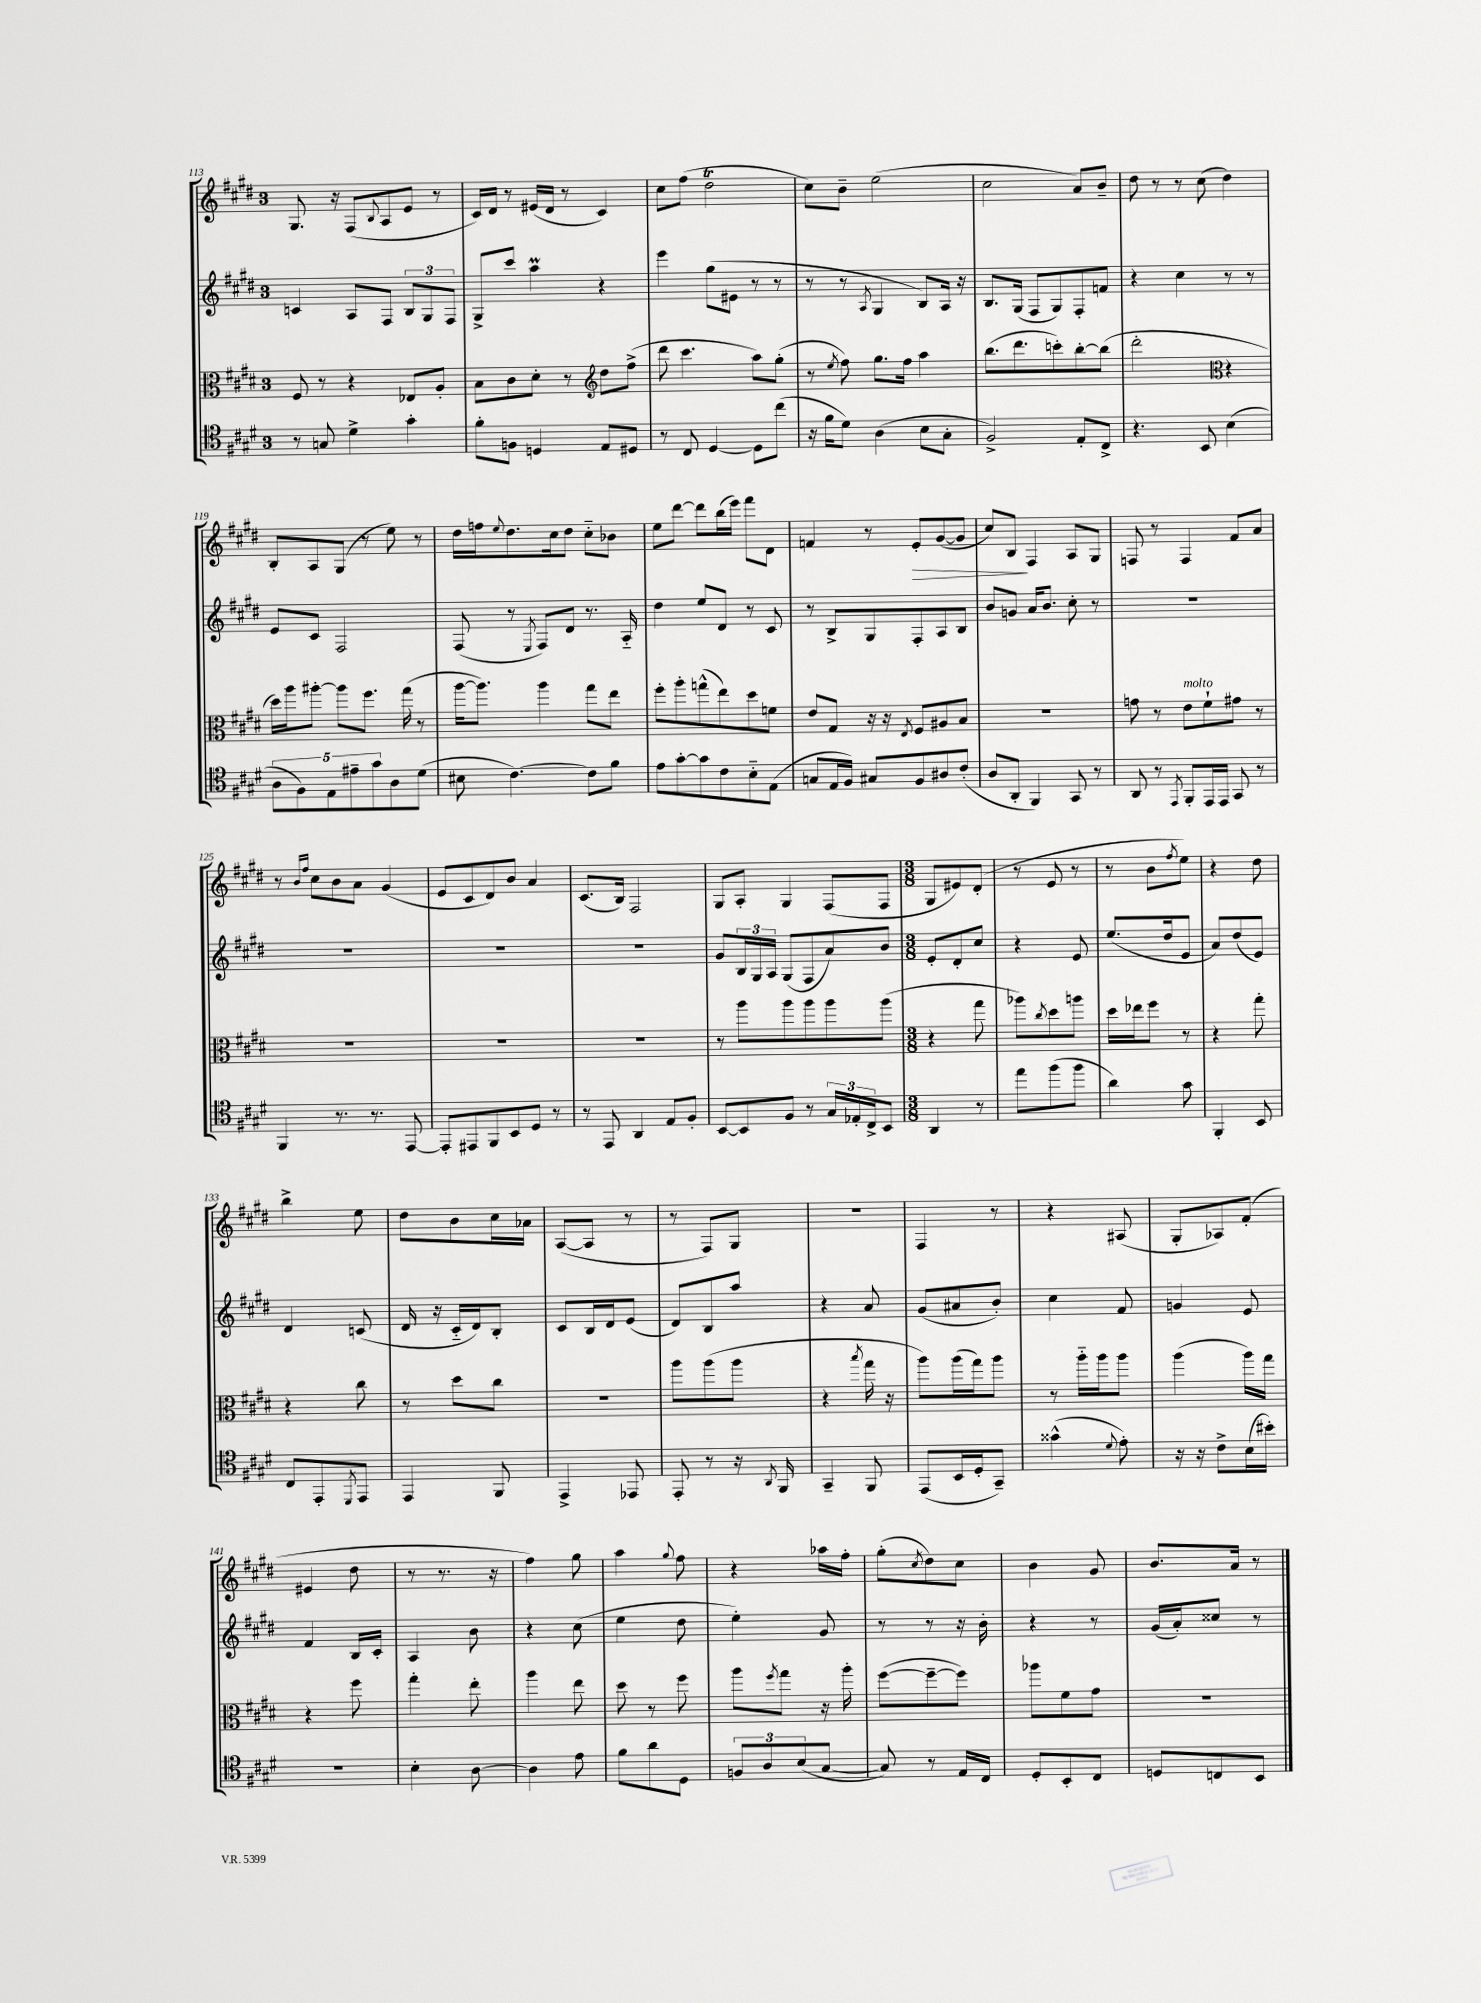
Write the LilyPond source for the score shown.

<<
\new StaffGroup <<
\new Staff = "s0" {
    \clef treble \key e \major \once \override Staff.TimeSignature.style = #'single-digit \time 3/4
    gis8. r16 fis8( \appoggiatura { b8 } a8 e'8 r8 |
    cis'16) dis'16 r8 eis'16( dis'16 r8 cis'4) |
    cis''8 fis''8( dis''2\trill |
    cis''8) b'8-- e''2( |
    cis''2 a'8) b'8-- |
    dis''8 r8 r8 cis''8( dis''4) |
    b8-. a8 gis8( r8 e''8) r8 |
    dis''16 f''16 \appoggiatura { e''8 } dis''8. cis''16 dis''8 cis''8-_ bes'8 |
    e''8 dis'''8~ dis'''8 b''16( e'''16) fis'''8 dis'8 |
    f'4 r8 e'8-.\> gis'8~( gis'8 |
    cis''8) b8\! fis4 a8 gis8 |
    f8 r8 f4 fis'8 a'8 |
    r8 \grace { b'16 fis''16 } cis''8 b'8 a'8 gis'4( |
    e'8 cis'8 dis'8) b'8 a'4 |
    cis'8.( b16) fis2 |
    gis8 a8-. gis4 fis8( fis8 |
    \numericTimeSignature \time 3/8 gis8 eis'8) dis'8-.( |
    r8 e'8 r8 |
    r8 b'8 \acciaccatura { fis''8 } e''8) |
    r4 dis''8 |
    b''4-> e''8 |
    dis''8 b'8 cis''16 aes'16 |
    a8~( a8 r8 |
    r8 fis8) gis8 |
    R4. |
    fis4 r8 |
    r4 ais8( |
    gis8-. aes8) fis'8-.( |
    eis'4 dis''8 |
    r8 r8. r16 |
    fis''4) gis''8 |
    a''4 \appoggiatura { gis''8 } fis''8 |
    r4 aes''16 fis''16-. |
    gis''8-.( \acciaccatura { cis''8 } dis''8) cis''8 |
    b'4 gis'8 |
    b'8. a'16 r8 \bar "|." |
}
\new Staff = "s1" {
    \clef treble \key e \major \once \override Staff.TimeSignature.style = #'single-digit \time 3/4
    c'4 a8 fis8 \tuplet 3/2 { b8 gis8 fis8 } |
    gis8-> cis'''8 a''4\prall r4 |
    e'''4 gis''8( eis'8 r8 r8 |
    r8 r8 \acciaccatura { a8 } gis4 b8) a16 r16 |
    b8. gis16( fis8 gis8) fis8-. f'8 |
    r4 cis''4 r8 r8 |
    e'8 cis'8 fis2 |
    fis8( r8 \acciaccatura { e8 } fis8) dis'8 r8. a16-_ |
    dis''4 e''8 dis'8 r8 cis'8 |
    r8 b8-> gis8 fis8-. a8 b8 |
    b'8 g'8 a'16 b'8. cis''8-. r8 |
    R2. |
    R2. |
    R2. |
    R2. |
    gis'8 \tuplet 3/2 { b16 gis16 a16 } gis8( fis8 a'8) b'8 |
    \numericTimeSignature \time 3/8 e'8-. dis'8-. cis''8 |
    r4 e'8 |
    e''8.( dis''16 e'8 |
    a'8) dis''8( e'8) |
    dis'4 c'8( |
    dis'16 r16 cis'16-_ dis'16) b8-. |
    cis'8 b16 dis'16 e'8( |
    dis'8) b8 a''8 |
    r4 a'8 |
    gis'8( ais'8 b'8-.) |
    cis''4 fis'8 |
    g'4 e'8 |
    fis'4 b16 cis'16-. |
    a4 b'8 |
    r4 cis''8( |
    e''4 dis''8 |
    e''4-.) gis'8 |
    r8 r8 r16 b'16-. |
    r4 r8 |
    gis'16( a'16-.) cisis''8 r8 \bar "|." |
}
\new Staff = "s2" {
    \clef alto \key e \major \once \override Staff.TimeSignature.style = #'single-digit \time 3/4
    fis8 r8 r4 ees8 a8-. |
    b8 cis'8 dis'8-. r8 dis''8 fis''8->( |
    \clef treble dis'''8 cis'''4. a''8) gis''8-.( |
    r8 \acciaccatura { e''8 } fis''8) gis''8. fis''16 a''4 |
    b''8.( dis'''8. c'''8-.) b''8~-. b''8( |
    dis'''2-. r4 |
    \clef alto dis''16) a''16 ais''8~-. ais''8 fis''8. gis''16( r8 |
    a''16~ a''8.) a''4 gis''8 e''8 |
    fis''8-. a''8-. g''8-^( e''8) dis''8 f'8 |
    e'8 gis8 r16 r16 \acciaccatura { e8 } fis8 ais8 b8 |
    R2. |
    g'8 r8 e'8^\markup { \italic "molto" } fis'8-! gis'8 r8 |
    R2. |
    R2. |
    R2. |
    r8 a''8 a''8 a''8 a''8 a''8( |
    \numericTimeSignature \time 3/8 r4 gis''8 |
    aes''8) \acciaccatura { cis''8 } dis''8 a''8 |
    dis''16 ees''16 fis''8 r8 |
    r4 gis''8-. |
    r4 cis''8 |
    r8 dis''8 cis''8 |
    r4. |
    a''8 a''8( a''8 |
    r4 \acciaccatura { b''8 } gis''16 r16 |
    a''8) a''16( gis''16) a''8 |
    r8 a''16-_ a''16 a''8 |
    a''4( a''16) gis''16 |
    r4 fis''8 |
    gis''4-. e''8-. |
    a''4 e''8 |
    dis''8 r8 fis''8 |
    a''8 \acciaccatura { fis''8 } gis''8 r16 a''16-. |
    fis''8~( fis''8~-- fis''8) |
    aes''8 fis'8 gis'8 |
    R4. \bar "|." |
}
\new Staff = "s3" {
    \clef tenor \key e \major \once \override Staff.TimeSignature.style = #'single-digit \time 3/4
    r8 g8 dis'4-> gis'4-. |
    fis'8-. f8 d4 e8 dis8 |
    r8 cis8 dis4~ dis8 cis''8( |
    r16 fis'16 dis'8) a4( b8 gis8-. |
    fis2->) e8-. cis8-> |
    r4. b,8 b4( |
    \tuplet 5/4 { a8 fis8) e8 eis'8-- gis'8 } a8 dis'8( |
    bis8 cis'4.~) cis'8 fis'8 |
    e'8 gis'8~-. gis'8 cis'8 b8-_ e8( |
    g8 e16 fis16) gis8 fis8 ais8 cis'8-.( |
    a8 a,8-. fis,4) gis,8 r8 |
    a,8 r8 \acciaccatura { e,8 } fis,8-. e,16 e,16 gis,8 r8 |
    fis,4 r8. r8. e,8~ |
    e,8-. eis,8 fis,8 b,8 dis8 r8 |
    r8 e,8 a,4 e8 fis8-. |
    b,8~ b,8 fis8 r8 \tuplet 3/2 { gis16 ees16-. cis16-> } b,8 |
    \numericTimeSignature \time 3/8 a,4 r8 |
    e''8 fis''8( fis''8 |
    a'4) gis'8 |
    fis,4-. b,8 |
    cis8 e,8-. \acciaccatura { dis,8 } e,8 |
    e,4 fis,8 |
    e,4-> ees,8 |
    e,8-. r8 r16 \acciaccatura { a,8 } fis,16 |
    gis,4-- fis,8 |
    e,8( b,16 dis16-. gis,8--) |
    gisis'4-^( \appoggiatura { dis'8 } e'8-.) |
    r16 r16 cis'8-> b16( bis'16-.) |
    R4. |
    b4-. a8~ |
    a4 e'8 |
    fis'8 a'8 dis8 |
    \tuplet 3/2 { f8 a8 b8( } gis8~ |
    gis8) r8 e16 cis16 |
    dis8-. b,8-. cis8 |
    d8 c8 b,8 \bar "|." |
}
>>
>>
\layout { \context { \Score currentBarNumber = #113 } }
